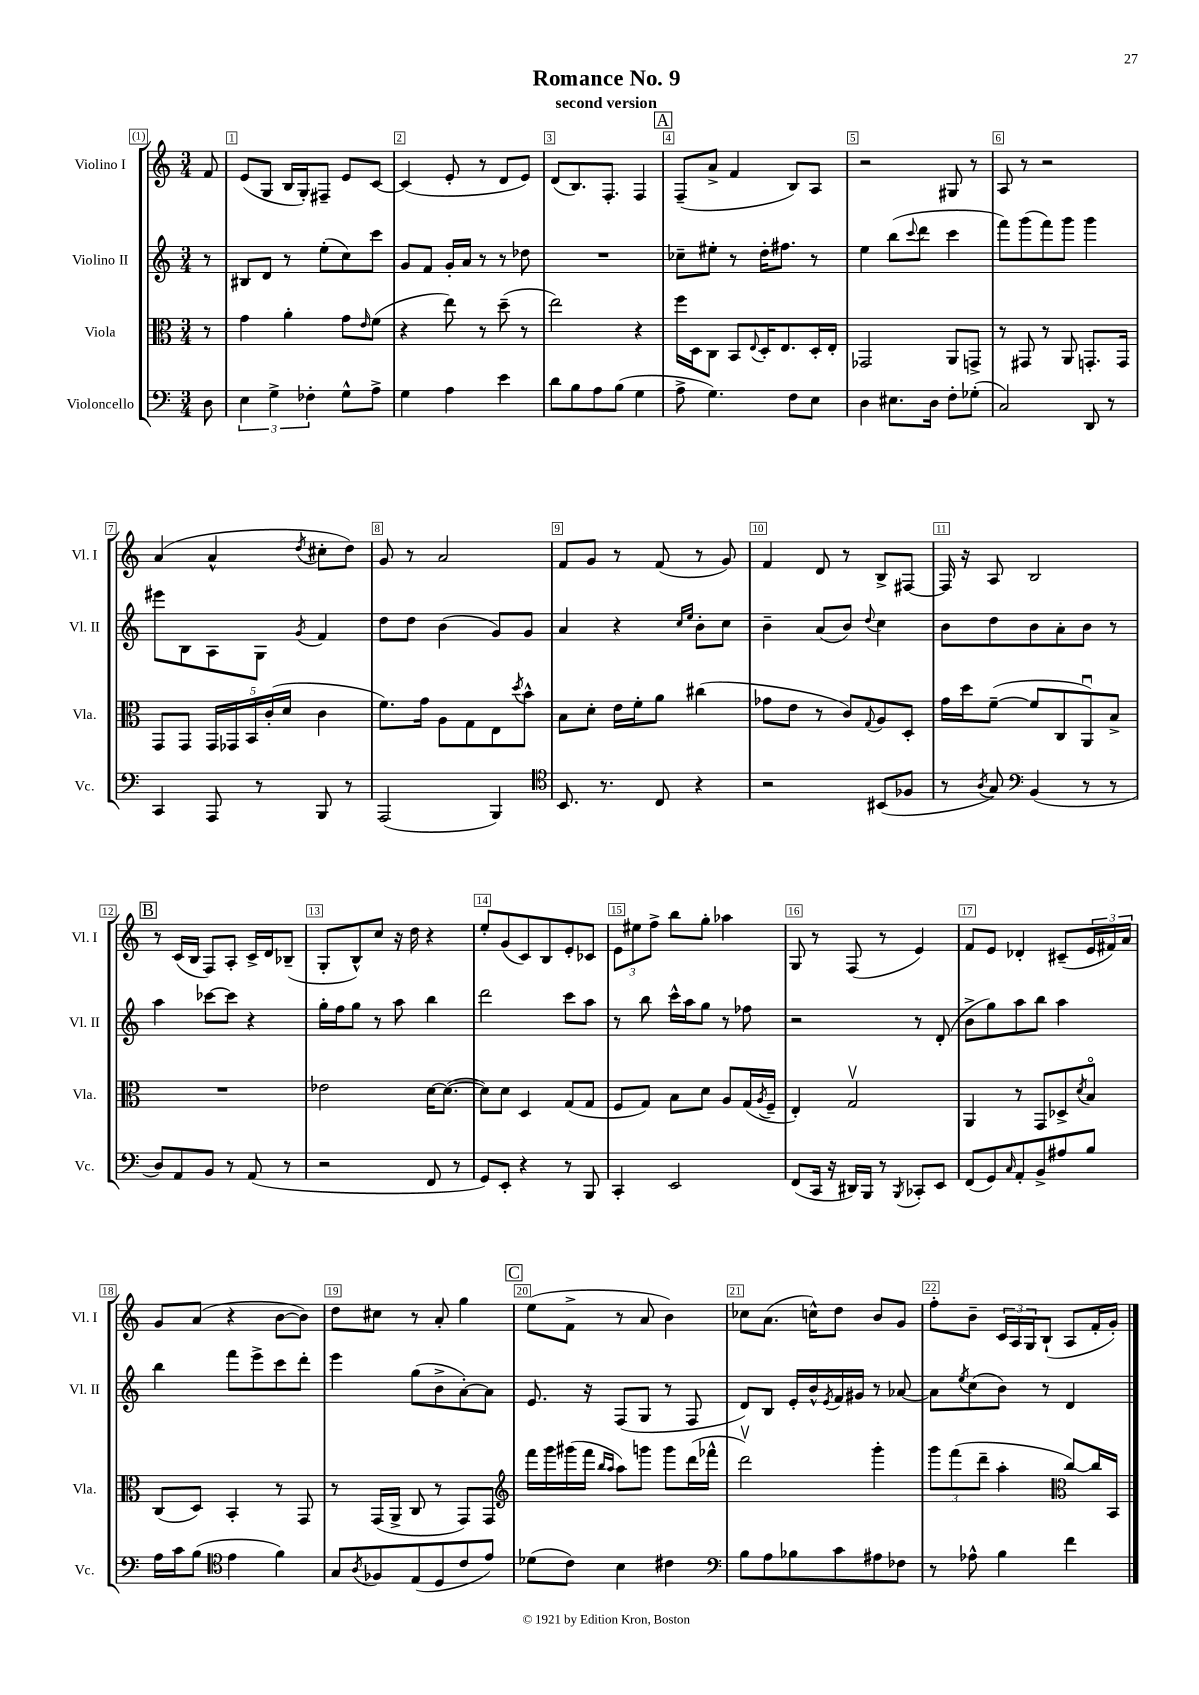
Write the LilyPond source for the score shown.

\header { title = "Romance No. 9" subtitle = "second version" }
<<
\new StaffGroup <<
\new Staff = "s0" \with { instrumentName = "Violino I" shortInstrumentName = "Vl. I" } {
    \clef treble \key c \major \numericTimeSignature \time 3/4 \partial 8
    f'8 |
    e'8( g8 b16 g16-.) fis8-- e'8 c'8~ |
    c'4( e'8-. r8 d'8 e'8) |
    d'8( b8.) f8.-. f4 |
    \mark \markup { \box "A" } f8--( a'8-> f'4 b8) a8 |
    r2 gis8 r8 |
    a8 r8 r2 |
    a'4( a'4-^ \acciaccatura { d''8 } cis''8-. d''8) |
    g'8 r8 a'2 |
    f'8 g'8 r8 f'8( r8 g'8) |
    f'4 d'8 r8 b8-> fis8~ |
    fis16 r16 a8 b2 |
    \mark \markup { \box "B" } r8 c'16( b16 f8) a8-. c'16-> d'16 bes8--( |
    g8-. b8-^) c''8 r16 d''16 r4 |
    e''8-. g'8( c'8) b8 e'8-. ces'8 |
    \tuplet 3/2 { e'8 eis''8 f''8-> } b''8 g''8-. aes''4 |
    g8 r8 f8( r8 e'4) |
    f'8 e'8 des'4-. cis'8--( \tuplet 3/2 { e'16 fis'16) a'16 } |
    g'8 a'8( r4 b'8~ b'8) |
    d''8 cis''8 r8 a'8-. g''4 |
    \mark \markup { \box "C" } e''8( f'8-> r8 a'8 b'4) |
    ces''8 a'8.( c''16-^) d''8 b'8 g'8 |
    f''8-. b'8-- \tuplet 3/2 { c'16 a16 g16 } b8-!( a8 f'16-. g'16-.) \bar "|." |
}
\new Staff = "s1" \with { instrumentName = "Violino II" shortInstrumentName = "Vl. II" } {
    \clef treble \key c \major \numericTimeSignature \time 3/4 \partial 8
    r8 |
    bis8 d'8 r8 e''8-.( c''8) c'''8 |
    g'8 f'8 g'16-. a'16 r8 r8 des''8 |
    R2. |
    \mark \markup { \box "A" } ces''8-- eis''8-. r8 d''16-. fis''8. r8 |
    e''4 b''8( \appoggiatura { c'''8 } d'''8 c'''4 |
    f'''8) g'''8( f'''8) g'''8 g'''4 |
    eis'''8 b8 a8 g8 \acciaccatura { g'8 } f'4 |
    d''8 d''8 b'4( g'8) g'8 |
    a'4 r4 \grace { c''16 e''16 } b'8-. c''8 |
    b'4-- a'8( b'8) \appoggiatura { d''8 } c''4 |
    b'8 d''8 b'8 a'8-. b'8 r8 |
    \mark \markup { \box "B" } a''4 ces'''8~ ces'''8 r4 |
    g''16-. f''16 g''8 r8 a''8 b''4 |
    d'''2 c'''8 a''8 |
    r8 b''8 c'''16-^ a''16 g''8 r8 fes''8 |
    r2 r8 d'8-.( |
    b'8-> g''8) a''8 b''8 a''4 |
    b''4 f'''8 e'''8-> c'''8 d'''8-. |
    e'''4 g''8( b'8-> a'8~-.) a'8 |
    \mark \markup { \box "C" } e'8. r16 f8( g8 r8 f8 |
    d'8) b8 e'16-. b'16-^ \acciaccatura { e'8 } f'16 gis'16 r8 aes'8~ |
    aes'8 \acciaccatura { e''8 } c''8( b'8) r8 d'4 \bar "|." |
}
\new Staff = "s2" \with { instrumentName = "Viola" shortInstrumentName = "Vla." } {
    \clef alto \key c \major \numericTimeSignature \time 3/4 \partial 8
    r8 |
    g'4 a'4-. g'8 \grace { e'16 } f'8( |
    r4 e''8) r8 d''8--( r8 |
    e''2) r4 |
    \mark \markup { \box "A" } f''16 d16 c8 b,8 \appoggiatura { e8 } d16-. e8. d16-. e16-. |
    ges,2 a,8 g,8-> |
    r8 gis,8 r8 a,8 g,8.-. g,16 |
    g,8 g,8 \tuplet 5/4 { g,16 ges,16 b,16 c'16-.( d'16 } c'4 |
    f'8.) g'16 a8 g8 e8 \acciaccatura { d''8 } b'8-^ |
    b8 d'8-. e'16 f'16-. a'8 cis''4( |
    ges'8 e'8 r8 c'8) \appoggiatura { g8 } a8 d8-. |
    g'16 d''16 f'8~--( f'8 c8 a,8\downbow) b8-> |
    \mark \markup { \box "B" } R2. |
    ees'2 d'16~ d'8.~( |
    d'8) d'8 d4 g8( g8 |
    f8 g8) b8 d'8 a8 g16( \acciaccatura { a8 } f16-- |
    e4-.) g2\upbow |
    a,4 r8 g,8 des8-> \acciaccatura { d'8 } b8\flageolet |
    c8( d8) b,4-. r8 g,8 |
    r8 g,16( a,16-> c8 r8 g,8) g,8 |
    \mark \markup { \box "C" } \clef treble f'''16 g'''16 gis'''16( f'''16 \grace { b''16 a''16 } a''8) g'''8 g'''8 d'''16( fes'''16-^ |
    d'''2\upbow) g'''4-. |
    \tuplet 3/2 { g'''8 f'''8( d'''8-- } a''4-. \clef alto c''8~) c''16 b,16 \bar "|." |
}
\new Staff = "s3" \with { instrumentName = "Violoncello" shortInstrumentName = "Vc." } {
    \clef bass \key c \major \numericTimeSignature \time 3/4 \partial 8
    d8 |
    \tuplet 3/2 { e4 g4-> fes4-. } g8-^ a8-> |
    g4 a4 e'4 |
    d'8 b8 a8 b8( g4 |
    \mark \markup { \box "A" } a8-> g4.) f8 e8 |
    d4 eis8. d16 f8-. ges8-.( |
    c2) d,8 r8 |
    c,4 a,,8 r8 b,,8 r8 |
    a,,2( b,,4) |
    \clef tenor b,8. r8. c8 r4 |
    r2 bis,8( fes8 |
    r8 \acciaccatura { a8 } g8) \clef bass b,4( r8 r8 |
    \mark \markup { \box "B" } d8) a,8 b,8 r8 a,8( r8 |
    r2 f,8 r8 |
    g,8) e,8-. r4 r8 b,,8 |
    c,4-. e,2 |
    f,8( c,16 r16 dis,16) b,,16 r8 \acciaccatura { b,,8 } ces,8-. e,8 |
    f,8( g,8) \grace { c16 } a,8-. b,8-> ais8 b8 |
    a16 c'16 b8( \clef tenor e'4 f'4) |
    g8 \acciaccatura { a8 } fes8 e8( d8 c'8 e'8) |
    \mark \markup { \box "C" } des'8( c'8) b4 cis'4 |
    \clef bass b8 a8 bes8 c'8 ais8 fes8 |
    r8 aes8-^ b4 f'4 \bar "|." |
}
>>
>>
\layout { \context { \Score \override BarNumber.break-visibility = ##(#f #t #t) barNumberVisibility = #all-bar-numbers-visible \override BarNumber.stencil = #(make-stencil-boxer 0.1 0.3 ly:text-interface::print) } }
